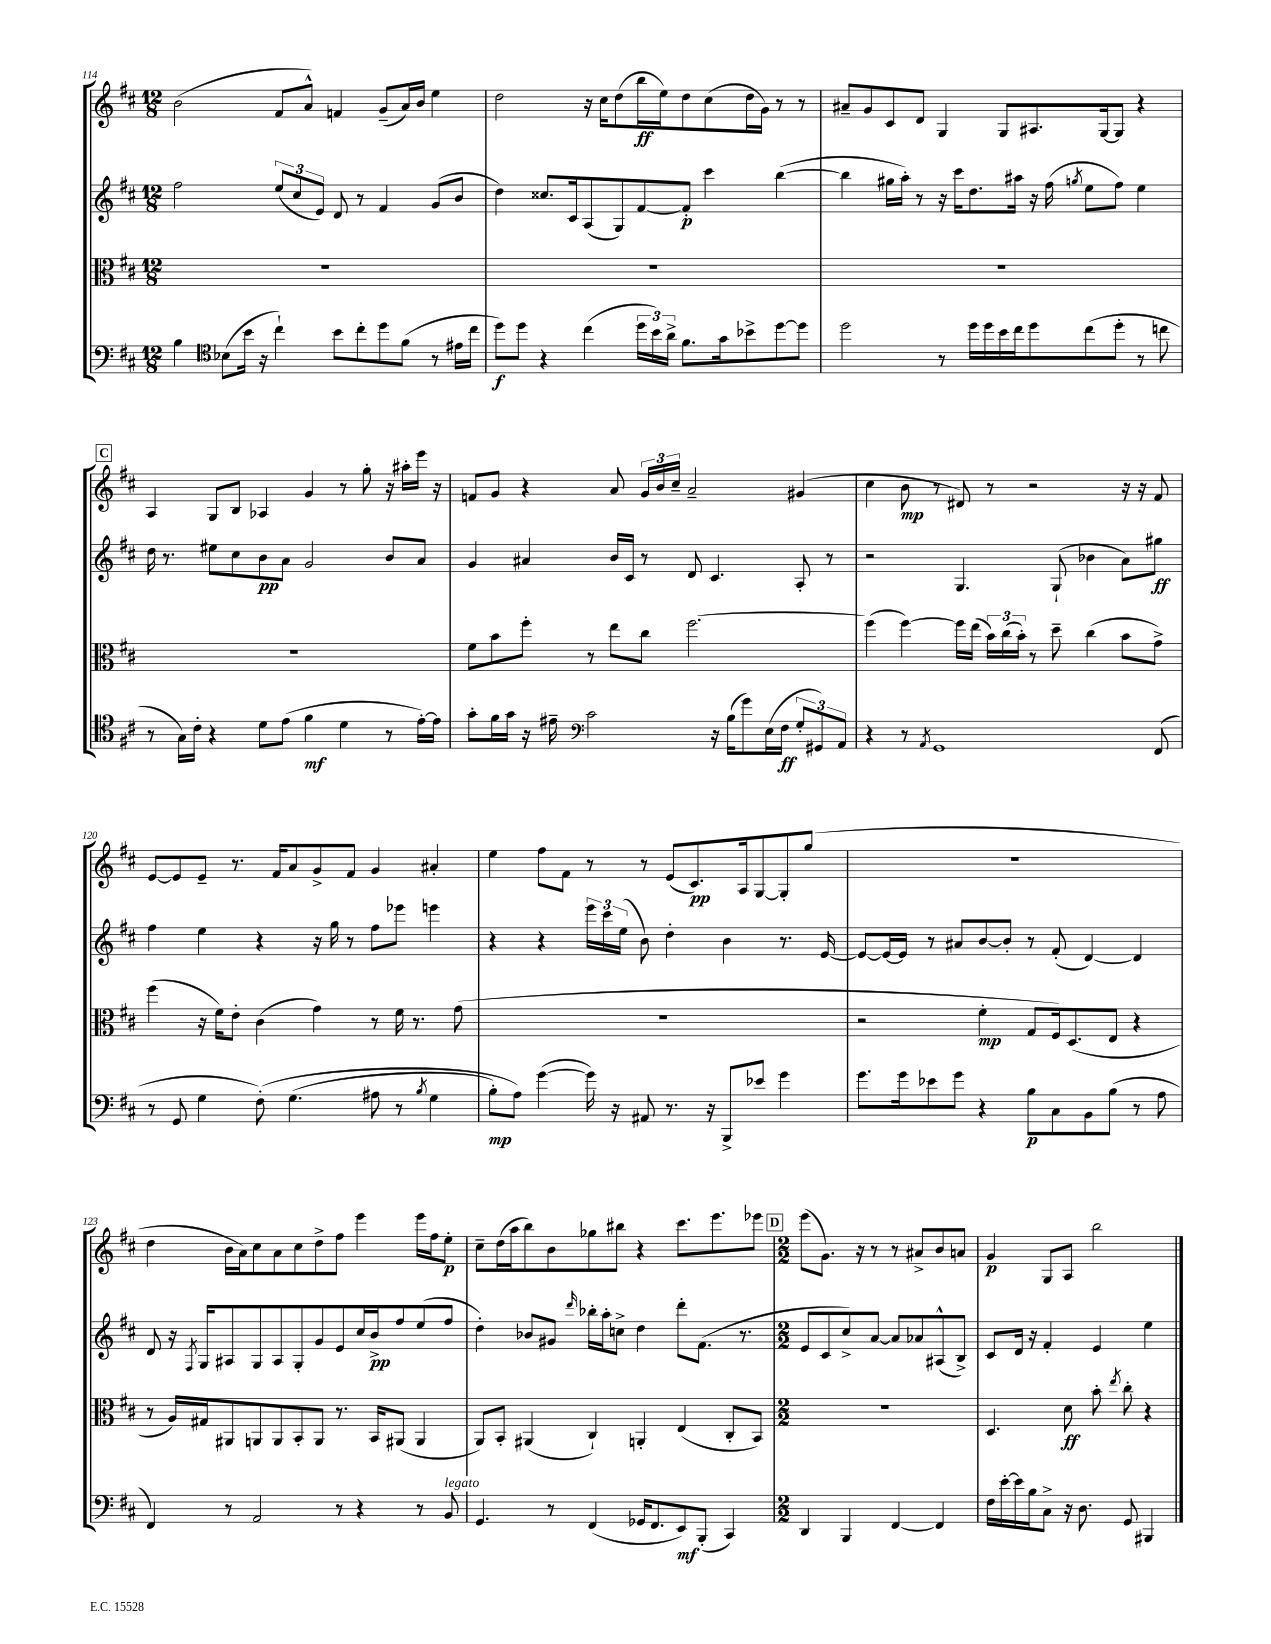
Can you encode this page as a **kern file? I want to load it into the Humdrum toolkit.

**kern	**kern	**kern	**kern
*staff4	*staff3	*staff2	*staff1
*clefF4	*clefC3	*clefG2	*clefG2
*k[f#c#]	*k[f#c#]	*k[f#c#]	*k[f#c#]
*M12/8	*M12/8	*M12/8	*M12/8
4B\	1.r	2ff#\	(2b\
*clefC4	*	*	*
(8B-\L	.	.	.
16b\Jk	.	.	.
16r	.	.	.
4cc#`\)	.	(12ee/L	8f#/L
.	.	12cc#/	.
.	.	.	8a^^/J)
.	.	12e/J)	.
8b\L	.	8d/	4f/
8cc#'\	.	8r	.
8dd\	.	4f#/	(8g~/L
(8f#\J	.	.	16a/L)
.	.	.	16b/JJ
8r	.	(8g/L	4ee\
16e#\LL	.	8b/J	.
16cc#\JJ	.	.	.
=	=	=	=
8dd\L)	1.r	4dd\)	2dd\
8dd\J	.	.	.
4r	.	8.cc##/L	.
.	.	16c#/k	.
(4cc#\	.	(8A/	16r
.	.	.	16cc#\LK
.	.	8G/)	(8dd\
24dd\LL	.	[8f#/	16bb\L
24b\)	.	.	.
.	.	.	16ee\J)
24a^\JJ	.	.	.
8.f#\L	.	8f#'/]J	8dd\
.	.	4ccc#\	(8cc#\
16g\k	.	.	.
8b-^\	.	.	16dd\L
.	.	.	16g\JJ)
[8dd\	.	([4bb\	8r
8dd\]J	.	.	8r
=	=	=	=
2dd\	1.r	4bb\]	8a#~/L
.	.	.	8g/
.	.	16gg#\LL	8c#/
.	.	16aa'\JJ)	.
.	.	8r	8d/J
8r	.	16r	4G/
.	.	16ccc#\LK	.
16dd\LL	.	8.dd\	.
16dd\	.	.	.
16b\	.	.	8G/L
16cc#\J	.	16aa#\Jk	.
8dd\	.	16r	8.A#/
.	.	(16ff#\	.
.	.	8qgg/	.
(8cc#\	.	8ee\L	.
.	.	.	[16G/k
8dd'\J	.	8ff#\J)	8G/]J
8r	.	4ee\	4r
8cc\	.	.	.
=	=	=	=
8r	1.r	16dd\	4A/
.	.	8.r	.
16G\LL)	.	.	.
16c#'\JJ	.	.	.
4r	.	8ee#\L	8G/L
.	.	8cc#\	8B/J
8d\L	.	8b\	4A-/
(8e\J	.	8a\J	.
4f#\	.	2g/	4g/
4d\	.	.	8r
.	.	.	8gg'\
8r	.	8b/L	16r
.	.	.	16aa#'\LL
[16e'\LL)	.	8a/J	16eee\JJ
16e\]JJ	.	.	16r
=	=	=	=
8g'\L	8f#\L	4g/	8f/L
16f#\L	8b\	.	8g/J
16g\JJ	.	.	.
16r	8ff#'\J	4a#/	4r
16e#~\	.	.	.
*clefF4	*	*	*
2c#\	8r	.	.
.	8ee\L	16b/LL	8a/
.	.	16c#/JJ	.
.	8cc#\J	8r	24g/LL
.	.	.	24b/
.	.	.	24cc#~/JJ
.	[2.ff#\	8d/	2a~/
16r	.	4.c#/	.
(16B\LK	.	.	.
8g\)	.	.	.
(16E\L	.	.	.
16F#\JJ	.	.	.
12G'/L	.	8A'/	(4g#/
12GG#/)	.	.	.
.	.	8r	.
12AA/J	.	.	.
=	=	=	=
4r	(4ff#\]	2r	4cc#\
8r	[4ff#\)	.	8b\
8qAA/	.	.	.
1GG	.	.	8r
.	16ff#\]LL	4.G/	8d#/)
.	(16ee\JJ	.	.
.	24b\LL)	.	8r
.	(24cc#\	.	.
.	24b'\JJ)	.	.
.	8r	.	2r
.	8dd~\	(8G`/	.
.	(4cc#\	4b-\	.
.	8b\L	8a\L)	16r
.	.	.	16r
(8FF#/	8g^\J)	8gg#\J	8f#/
=	=	=	=
8r	(4ff#\	4ff#\	[8e/L
8GG/	.	.	8e/]
4G\	16r	4ee\	8e~/J
.	16f#\LK)	.	.
.	8e'\J	.	8.r
&(8F#'\)	(4c#\	4r	.
.	.	.	16f#/LK
(4.G\	.	.	8a/
.	4g\)	16r	8g^/
.	.	16gg\	.
.	.	8r	8f#/J
8A#\	8r	8ff#\L	4g/
8r	16f#\	8eee-\J	.
.	8.r	.	.
8qB/	.	.	.
4G\	.	4eee\	4a#'/
.	(8g\	.	.
=	=	=	=
8B'\L)	1.r	4r	4ee\
8A\J&)	.	.	.
([4g\	.	4r	8ff#\L
.	.	.	8f#\J
16g\])	.	24eee\LL	8r
.	.	24ccc#\	.
16r	.	.	.
.	.	(24ee\JJ	.
8AA#/	.	8b\)	8r
8.r	.	4dd'\	(8e/L
.	.	.	8.c#/)
16r	.	.	.
8BBB^/L	.	4b\	.
.	.	.	16A/k
8e-/J	.	.	[8G/
4g\	.	8.r	8G'/]
.	.	.	(8gg/J
.	.	[16e/	.
=	=	=	=
8.g\L	2r	8e/_L	1.r
.	.	16e/_L	.
16g\k	.	16e/]JJ	.
8e-\	.	8r	.
8g\J	.	8a#/L	.
4r	4f#'\	[8b/	.
.	.	8b'/]J	.
8B\L	8G/L	8r	.
8C#\	16F#/k)	(8f#'/	.
.	(8.D/	.	.
8BB\	.	[4d/)	.
(8B\J	8E/J	.	.
8r	4r	4d/]	.
8A\	.	.	.
=	=	=	=
4FF#/)	8r	8d/	4dd\
.	16A/LL)	16r	.
.	.	8qF#/	.
.	16G#/J	16G/LK	.
8r	8AA#/	8A#/	16b\LL
.	.	.	16a\J)
2AA/	8AA/	8G/	8cc#\
.	8AA/	8A#/	8a\
.	8BB'/	8G'/	8cc#\
.	8AA/J	8g/	8dd^\
8r	8.r	8e/	8ff#\J
4r	.	16cc#/L	4eee\
.	16BB/LK	16b^/J	.
.	(8AA#/J	8ff#/	.
8r	4AA#/	(8ee/	16eee\LL
.	.	.	16ff#\J
8BB/	.	8ff#/J	8ee'\J
=	=	=	=
4.GG/	8AA/L)	4dd'\)	8cc#~\L
.	8BB'/J	.	(16dd\L
.	.	.	16aa\J
.	(4AA#/	8b-/L	8bb\)
8r	.	8g#/J	8b\
.	.	16qqddd/	.
(4FF#/	4C#`/)	16bb-'\LL	8gg-\
.	.	16aa'\J	.
.	.	8cc^\J	8bb#\J
16GG-/LK	4AA'/	4dd\	4r
8.FF#/	.	.	.
8EE/)	(4E/	8ddd'\L	8.ccc#\L
(8BBB'/J	.	(8.f#\J	.
.	.	.	8.eee\
4CC#/)	8C#'/L	.	.
.	.	8.r	.
.	8BB/J)	.	8eee-\J
=	=	=	=
*M2/2	*M2/2	*M2/2	*M2/2
4DD/	1r	8e/L	(8eee\L
.	.	8c#/	8.g\J)
4BBB/	.	8cc#^/)	.
.	.	.	16r
.	.	[8a/J	8r
[4FF#/	.	8a/]L	8r
.	.	8a-/	8a#^/L
4FF#/]	.	(8A#^^/	8b/
.	.	8B^/J)	8a/J
=	=	=	=
16F#\LL	4.D/	8c#/L	4g/
[16e'\	.	.	.
16e\]	.	16d/Jk	.
16B\J	.	16r	.
8C#^\J	.	4f#'/	8G/L
16r	8d\	.	8A/J
8.D\	.	.	.
.	8b'\	4e/	2bb\
.	8qee/	.	.
8GG/	8cc#'\	.	.
4BBB#/	4r	4ee\	.
==	==	==	==
*-	*-	*-	*-
